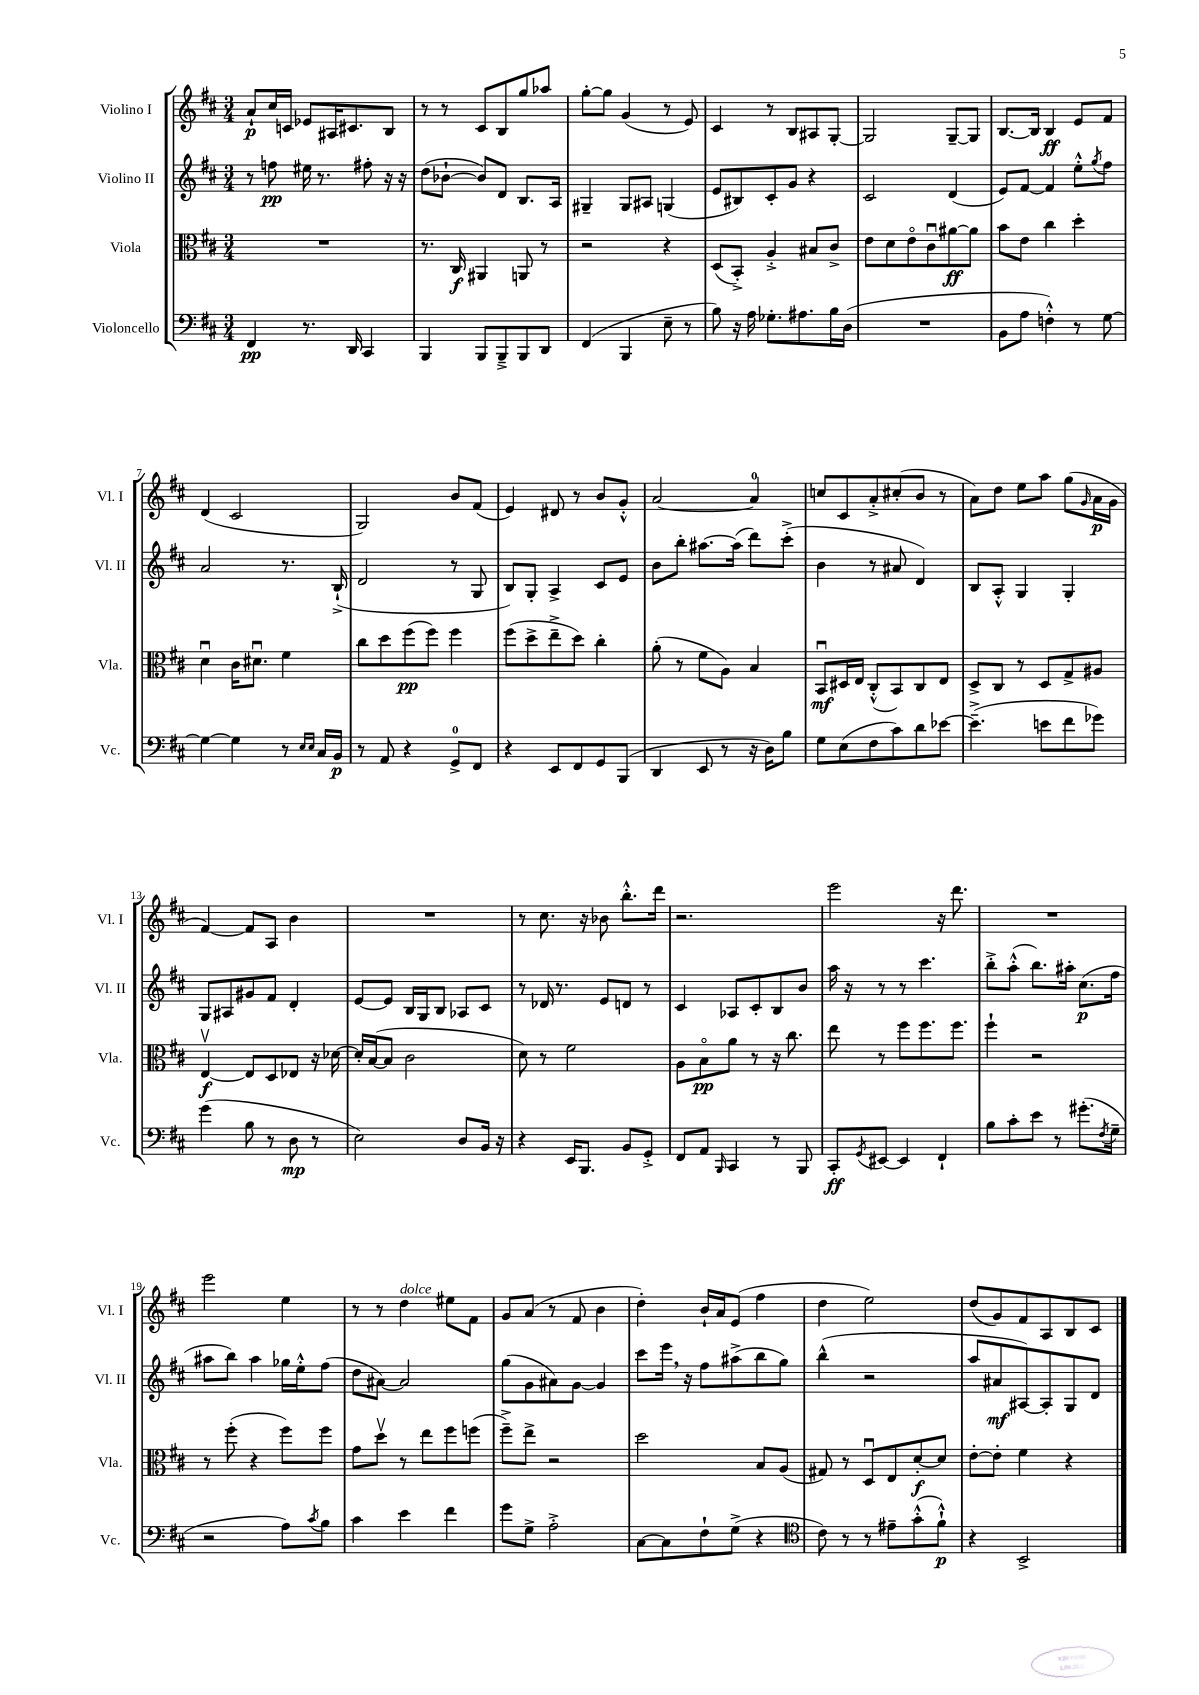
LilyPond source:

<<
\new StaffGroup <<
\new Staff = "s0" \with { instrumentName = "Violino I" shortInstrumentName = "Vl. I" } {
    \clef treble \key d \major \numericTimeSignature \time 3/4
    a'8-!\p cis''16 c'16 ees'8 ais16 cis'8. b8 |
    r8 r8 cis'8 b8 g''8 aes''8 |
    g''8~-. g''8 g'4( r8 e'8) |
    cis'4 r8 b8 ais8 g8~-. |
    g2 g8~-- g8 |
    b8.~ b16 b4\ff e'8 fis'8 |
    d'4( cis'2 |
    g2) b'8 fis'8( |
    e'4) dis'8 r8 b'8 g'8-.-^ |
    a'2~ a'4-0 |
    c''8 cis'8 a'8-.-> cis''8-.( b'8 r8 |
    a'8) d''8 e''8 a''8 g''8( \grace { g'16 } a'16\p g'16 |
    fis'4~) fis'8 a8 b'4 |
    R2. |
    r8 cis''8. r16 bes'8 b''8.-.-^ d'''16 |
    r2. |
    e'''2 r16 d'''8. |
    R2. |
    e'''2 e''4 |
    r8 r8 d''4^\markup { \italic "dolce" } eis''8 fis'8 |
    g'8 a'8( r8 fis'8 b'4 |
    d''4-.) b'16-! a'16 e'8( fis''4 |
    d''4 e''2) |
    d''8( g'8) fis'8 a8 b8 cis'8 \bar "|." |
}
\new Staff = "s1" \with { instrumentName = "Violino II" shortInstrumentName = "Vl. II" } {
    \clef treble \key d \major \numericTimeSignature \time 3/4
    r8 f''8\pp eis''16 r8. fis''8-. r16 r16 |
    d''8( bes'8~-! bes'8) d'8 b8. a16 |
    gis4-- gis8 ais8 g4( |
    e'8 bis8) cis'8-. g'8 r4 |
    cis'2 d'4( |
    e'8) fis'8~ fis'4 e''8-.-^ \acciaccatura { g''8 } fis''8 |
    a'2 r8. b16-!->( |
    d'2 r8 g8 |
    b8) g8-. a4-> cis'8 e'8 |
    b'8 b''8-. ais''8.~ ais''16( d'''8) cis'''8-.->( |
    b'4 r8 ais'8 d'4) |
    b8 a8-.-^ g4 g4-. |
    g8 ais8 gis'8 fis'8 d'4-. |
    e'8~ e'8 b16 g16 b8 aes8 cis'8 |
    r8 des'16 r8. e'8 d'8 r8 |
    cis'4 aes8 cis'8-. b8 b'8 |
    a''16 r16 r8 r8 cis'''4. |
    b''8-.-> a''8-.-^( b''8.) ais''16-. cis''8.\p( fis''16 |
    ais''8 b''8) ais''4 ges''16 e''16-.-^ fis''8( |
    d''8 ais'8~) ais'2 |
    g''8( g'8 ais'8) g'8~ g'4 |
    cis'''8 e'''16 \breathe r16 fis''8 ais''8->( b''8 g''8) |
    b''4-^( r2 |
    a''8 ais'8\mf ais8~) ais8-. g8 d'8 \bar "|." |
}
\new Staff = "s2" \with { instrumentName = "Viola" shortInstrumentName = "Vla." } {
    \clef alto \key d \major \numericTimeSignature \time 3/4
    R2. |
    r8. cis16\f ais,4 a,8 r8 |
    r2 r4 |
    d8( b,8-.->) a4-.-> bis8 cis'8-> |
    e'8 d'8 e'8\flageolet cis'8\downbow ais'8~\ff ais'8 |
    b'8 e'8 cis''4 d''4-. |
    d'4\downbow cis'16 dis'8.\downbow fis'4 |
    cis''8 d''8 fis''8\pp( fis''8) fis''4 |
    fis''8( d''8-> e''8---> d''8) cis''4-. |
    a'8-.( r8 fis'8 a8) b4 |
    b,8\downbow\mf dis16 e16 cis8-.-^( b,8) cis8 e8 |
    d8-> cis8 r8 d8 g8-> ais8 |
    e4~\upbow\f e8 d8 ees8 r16 des'16~ |
    des'16-. b16~( b8 cis'2 |
    d'8) r8 fis'2 |
    a8 b8\flageolet\pp a'8 r8 r16 cis''8. |
    e''8 r8 fis''8 fis''8. fis''8. |
    fis''4-! r2 |
    r8 fis''8-.( r4 fis''8) fis''8 |
    g'8 d''8\upbow r8 e''8 fis''8 f''8( |
    fis''8--->) e''8-> r2 |
    d''2 b8 a8( |
    gis8) r8 d8\downbow e8 d'8~-.\f d'8 |
    e'8~-. e'8-. fis'4 r4 \bar "|." |
}
\new Staff = "s3" \with { instrumentName = "Violoncello" shortInstrumentName = "Vc." } {
    \clef bass \key d \major \numericTimeSignature \time 3/4
    fis,4\pp r8. d,16 cis,4 |
    b,,4 b,,8 b,,8---> b,,8 d,8 |
    fis,4( b,,4 e8-- r8 |
    b8) r16 a16 ges8.-. ais8. b16 d16( |
    R2. |
    b,8 a8 f4-.-^) r8 g8~ |
    g4~ g4 r8 \grace { e16 e16 } cis16 b,16\p |
    r8 a,8 r4 g,8-0-> fis,8 |
    r4 e,8 fis,8 g,8 b,,8( |
    d,4 e,8 r8 r16 d16) b8 |
    g8 e8( fis8 cis'8) d'8 ees'8~ |
    ees'4.--->( e'8 fis'8 ges'8) |
    g'4( b8 r8 d8\mp r8 |
    e2) d8 b,16 r16 |
    r4 e,16 b,,8. b,8 g,8-.-> |
    fis,8 a,8 \grace { b,,16 } cis,4 r8 b,,8 |
    cis,8-.\ff \acciaccatura { g,8 } eis,8~ eis,4 fis,4-! |
    b8 cis'8-. e'8 r8 gis'8.-.( \acciaccatura { fis8 } g16-- |
    r2 a8) \acciaccatura { cis'8 } b8 |
    cis'4 e'4 fis'4 |
    g'8 g8-> a2-.-> |
    cis8~ cis8 fis8-! g8->( r4 |
    \clef tenor cis'8) r8 r8 eis'8-- g'8-.-^( fis'8-!-^\p) |
    r4 b,2-> \bar "|." |
}
>>
>>
